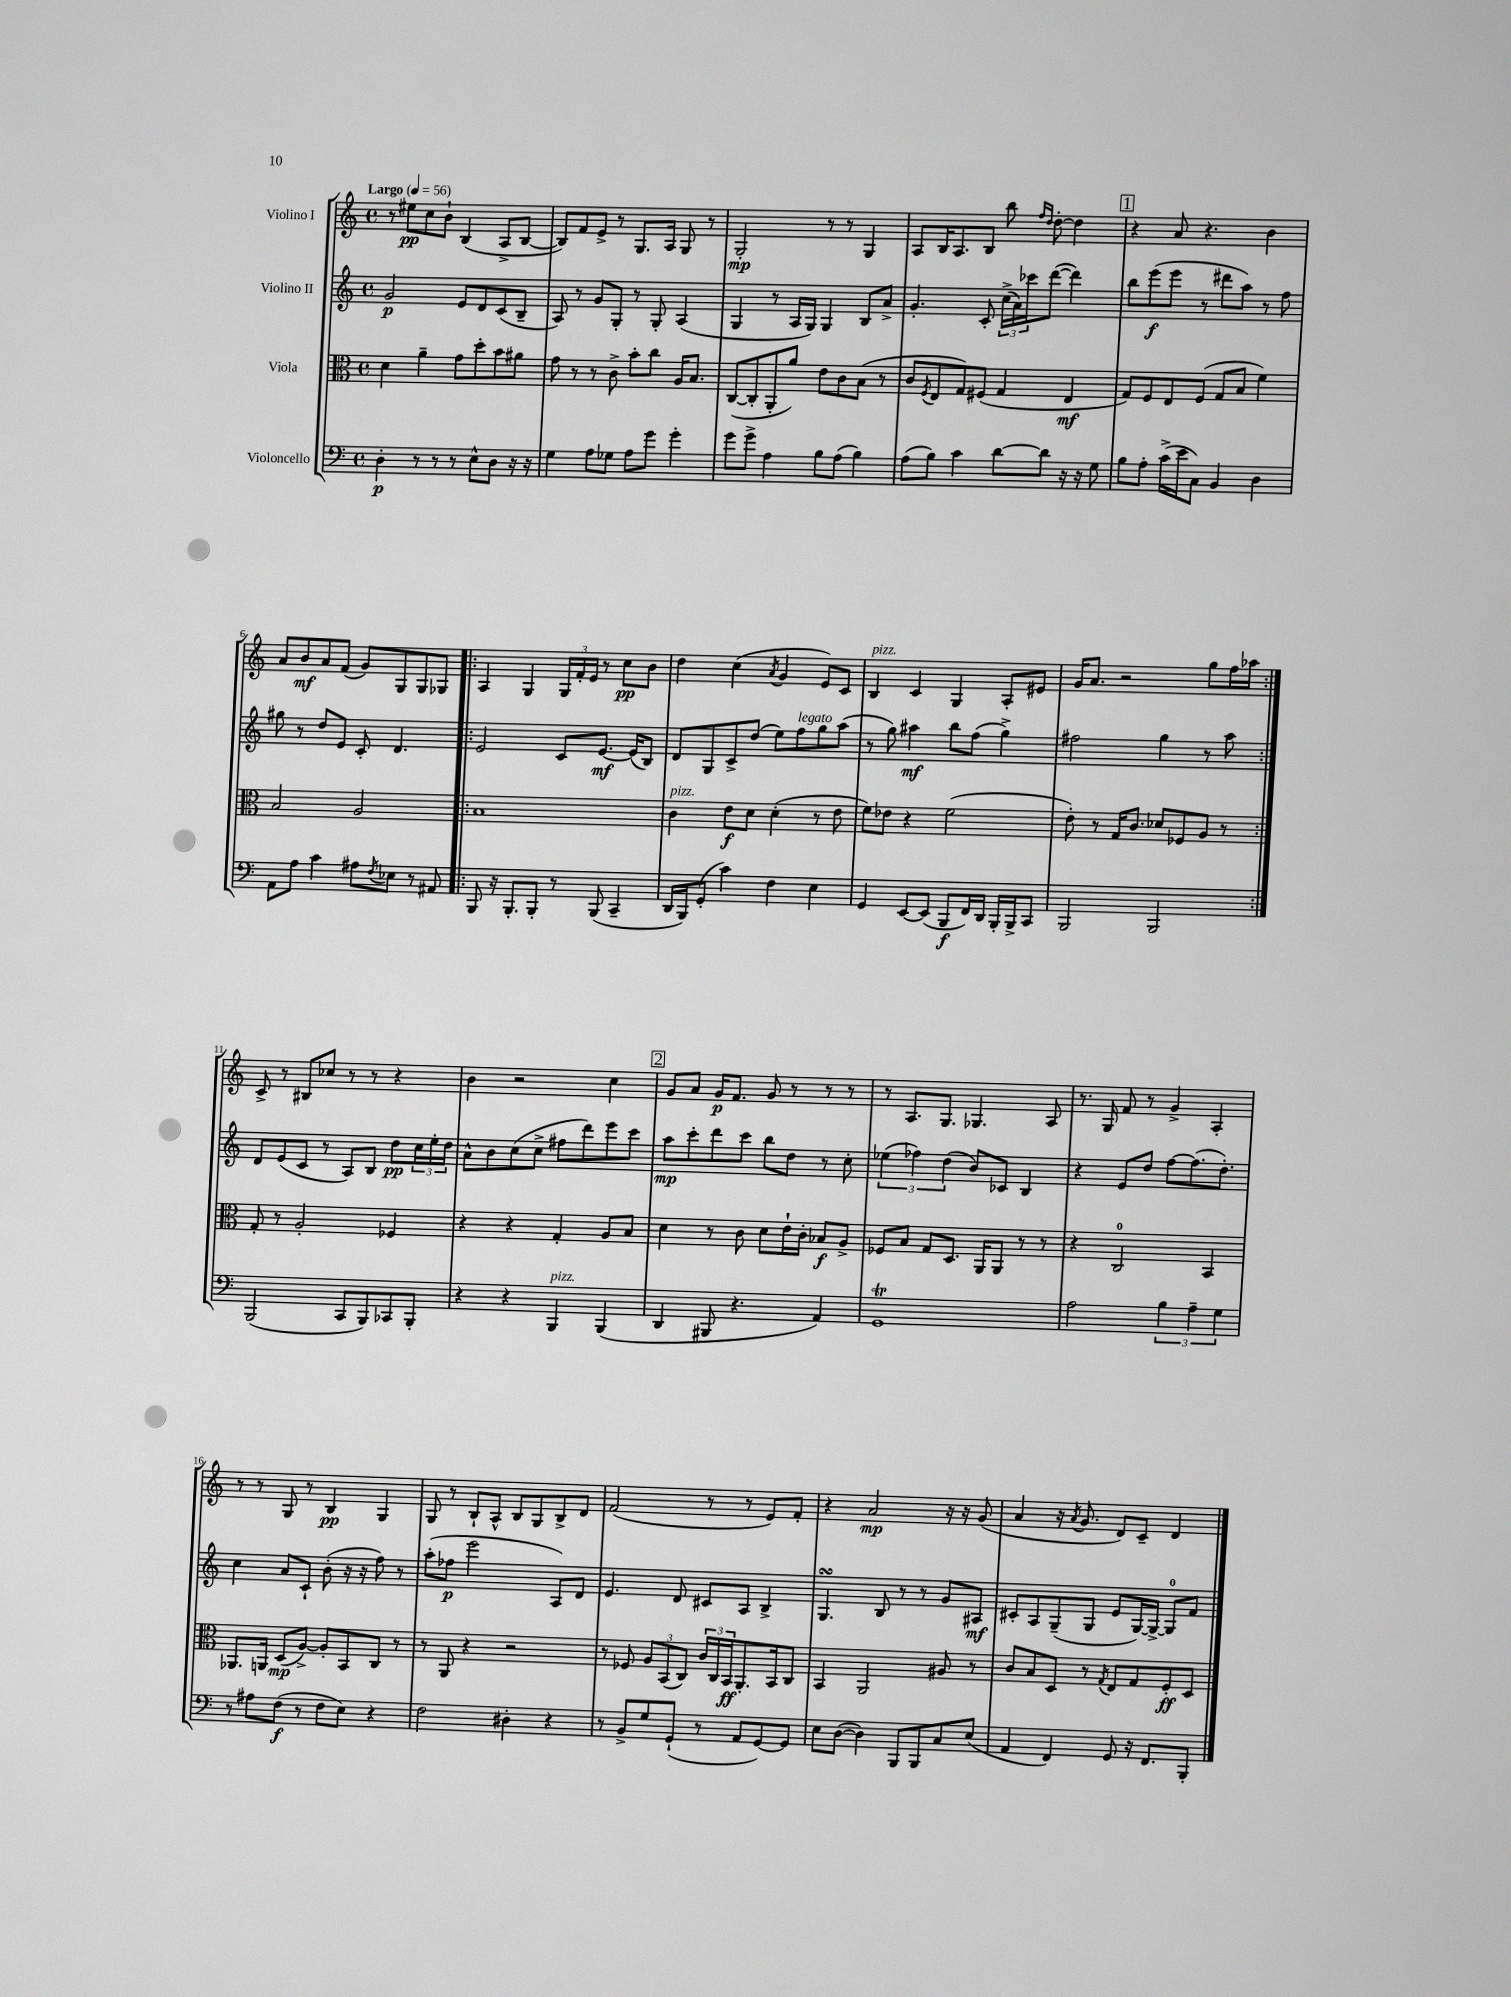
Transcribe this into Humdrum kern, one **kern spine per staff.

**kern	**kern	**kern	**kern
*staff4	*staff3	*staff2	*staff1
*clefF4	*clefC3	*clefG2	*clefG2
*k[]	*k[]	*k[]	*k[]
*M4/4	*M4/4	*M4/4	*M4/4
*met(c)	*met(c)	*met(c)	*met(c)
*MM56	*MM56	*MM56	*MM56
4D'\	4d\	2g/	8r
.	.	.	8ee#\L
8r	4a~\	.	8cc\
8r	.	.	8b`\J
8r	8g\L	8e/L	(4B/
8E^^\L	8dd'\	8d/	.
8D\J	8b\	(8c/	8A^/L
16r	8a#\J	8B~/J	[8B/J
16r	.	.	.
=	=	=	=
4G\	8g\	8A/)	8B/]L)
.	8r	8r	8f/
8A\L	8r	8g/L	8e^/J
8G-\J	8c^\	8G'/J	8r
8A\L	8b'\L	8r	8.G/L
8g\J	8cc\J	8G'/	.
.	.	.	16A/Jk
4g'\	16A/LK	(4A/	8G/
.	8.B/J	.	.
.	.	.	8r
=	=	=	=
8g\L	([8C/L	4G/	2G'/
8g^\J	8C'/]	.	.
4A\	8AA'/	8r	.
.	8a/J)	16A/LL	.
.	.	16G/JJ)	.
8B\L	8e\L	4G/	8r
(8A\J	8c\	.	8r
4B\)	(8B\J	8B/L	4G/
.	8r	8a^/J	.
=	=	=	=
(8A\L	8c/L	4.g'/	8A/L
.	8qF/	.	.
8B\J)	8E/	.	16B/K
.	.	.	8.A/
4c\	8G/)	.	.
.	(8F#/J	8c'/	8B/J
[8d\L	4G/	(24cc^\LL	8bb\
.	.	24a\)	.
.	.	24ccc-\J	.
.	.	.	16qqff/LL
.	.	.	16qqdd/JJ
8d\]J	.	([8ddd\J	[8dd'\
16r	4E/	4ddd\])	4dd\]
16r	.	.	.
8G\	.	.	.
=	=	=	=
8B\L	8G/L)	8bb\L	4r
8A'\J	8F/	(8eee\	.
(16c^\LL	8E/	8eee\J	8a/
16e\J	.	.	.
8C\J)	(8F/J	8r	4.r
4BB/	8G/L	8ddd#\L	.
.	8B/J	8aa\J)	.
4D\	4f\)	8r	4b\
.	.	8ff\	.
=	=	=	=
8AA\L	2B/	8gg#\	8a/L
8A\J	.	8r	8b/
4c\	.	8dd/L	8a/
.	.	8e/J	(8f/J
8A#\L	2A/	8c'/	8g/L)
8qF/	.	.	.
8E-\J	.	4.d/	8G/
8r	.	.	8G/
8AA#/	.	.	8G-/J
=!|:	=!|:	=!|:	=!|:
8BBB/	1B	2e/	4A/
16r	.	.	.
8.BBB'/L	.	.	.
.	.	.	4G/
8BBB'/J	.	.	.
8r	.	8c/L	24G/LL
.	.	.	24f'/
.	.	.	24e/JJ
(8BBB/	.	[8.e/J	8r
4CC~/	.	.	8cc\L
.	.	(16e/]LK	.
.	.	8B/J)	8b\J
=	=	=	=
16DD/LL	4c\	8d/L	4dd\
16BBB/J)	.	.	.
(8GG'/J	.	8G/	.
4c\)	8e\L	8c^/	(4cc\
.	8d\J	(8dd/J	.
.	.	.	8qa/
4F\	(4d'\	8ee\L)	4g/
.	.	8ff\	.
4E\	8r	8gg\	8e/L)
.	8e\	(8aa\J	8c/J
=	=	=	=
4GG/	8f\L)	8r	4B/
.	8e-\J	8gg\)	.
[8EE/L	4r	4aa#\	4c/
(8EE/]J	.	.	.
8BBB/L	(2f\	8bb\L	4G/
16FF/L)	.	(8ff\J	.
16DD/JJ	.	.	.
16BBB'/LL	.	4gg^\)	8A'/L
16BBB^/J	.	.	.
8CC/J	.	.	8e#/J
=	=	=	=
2BBB/	8e'\)	2ff#\	16g/LK
.	.	.	8.a/J
.	8r	.	.
.	16G/LK	.	2r
.	8.c/J	.	.
2BBB/	8d-/L	4gg\	.
.	8F-/	.	.
.	8A/J	8r	8gg\L
.	8r	8aa\	16ff\L
.	.	.	16aa-\JJ
=:|!	=:|!	=:|!	=:|!
(2BBB/	8G'/	8d/L	8c^/
.	8r	(8e/	8r
.	2A'/	8c/J	8B#/L
.	.	8r	8cc-/J
8CC/L	.	8A/L)	8r
8BBB/)	.	8B/J	8r
8CC-/	4F-/	8dd\L	4r
8BBB'/J	.	24cc\L	.
.	.	24ee'\	.
.	.	24dd\JJ	.
=	=	=	=
4r	4r	8a^^\L	4b\
.	.	8b\	.
4r	4r	(8cc\	2r
.	.	8cc^\J	.
4BBB/	4G'/	8ff#\L	.
.	.	8ddd\)	.
(4BBB/	8A/L	8eee\	4cc\
.	8B/J	8ccc\J	.
=	=	=	=
4DD/	4d\	8aa\L	8g/L
.	.	8ccc'\	8a/J
8BBB#/	8r	8ddd\	16g/LK
.	.	.	8.f/J
4.r	8c\	8ccc\J	.
.	8d\L	8bb\L	8g/
.	16e`\L	8dd\J	8r
.	16c'\JJ	.	.
4AA/)	8B-/L	8r	8r
.	8A^/J	8cc'\	8r
=	=	=	=
1GG	8F-/L	(6ee-\	8r
.	8B/J	.	8.A/L
.	.	6ff-\)	.
.	8G/L	.	.
.	.	.	8.G/J
.	.	(6dd\	.
.	8.D/J	.	.
.	.	8b/L)	4.G-/
.	16AA/LK	.	.
.	8AA/J	8c-/J	.
.	8r	4B/	.
.	8r	.	8A/
=	=	=	=
2A\	4r	4r	8.r
.	.	.	16G/
.	2C/	8e/L	8f/
.	.	8dd/J	8r
6B\	.	[8ff\L	4g^/
.	.	(8.ff\]	.
6A~\	.	.	.
.	4BB/	.	4A'/
.	.	8.dd'\J)	.
6G\	.	.	.
=	=	=	=
8r	8.AA-/L	4cc\	8r
8A#\L	.	.	8r
.	16AA/Jk	.	.
(8F\J	(8D/L	8a/L	8G/
8r	[8A^/J)	8c`/J	8r
8F\L	8A'/]L	(8b'\	4B/
8E\J)	8BB/	16r	.
.	.	16r	.
4r	8C/J	8ff\)	4G/
.	8r	8r	.
=	=	=	=
2F\	8r	(8aa'\L	8G/
.	8AA/	8ff-\J	8r
.	4r	2eee\	8B`/L
.	.	.	8A^^/J
4D#'\	2r	.	8B/L
.	.	.	8G/
4r	.	8A/L)	8B^/
.	.	8d/J	8d/J
=	=	=	=
8r	8r	4.e/	(2f/
8BB^/L	8F-/	.	.
8G/	12A/L	.	.
.	(12BB/	.	.
(8GG`/J	.	8d/	.
.	12C/J)	.	.
8r	24c/LL	8c#/L	8r
.	24C/	.	.
.	24BB/J	.	.
8AA/L	8.AA'/	8A/J	8r
[8GG/)	.	4B^/	8e/L)
.	16BB/k	.	.
8GG/]J	8C/J	.	8f'/J
=	=	=	=
8E\L	4BB/	4.G/	4r
([8D\J	.	.	.
4D\])	2AA/	.	2a/
.	.	8B/	.
8BBB/L	.	8r	.
8BBB/	.	8r	.
8C/	8A#/	8g/L	16r
.	.	.	16r
(8E/J	8r	8A#/J	(8g/
=	=	=	=
4AA/	8c/L	8c#'/L	4a/
.	8B/	8A/	.
4FF/)	8D/J	(8G~/	16r
.	.	.	8qa/
.	.	.	8.g/
.	8r	8G/J	.
.	8qG/	.	.
8GG/	8E/L	8e/L	8d/L)
16r	8G/	[16G/L)	8c~/J
8.FF/L	.	16G^/_JJ	.
.	8F'/	8G/]L	4d/
8BBB'/J	8D/J	8f/J	.
==	==	==	==
*-	*-	*-	*-
